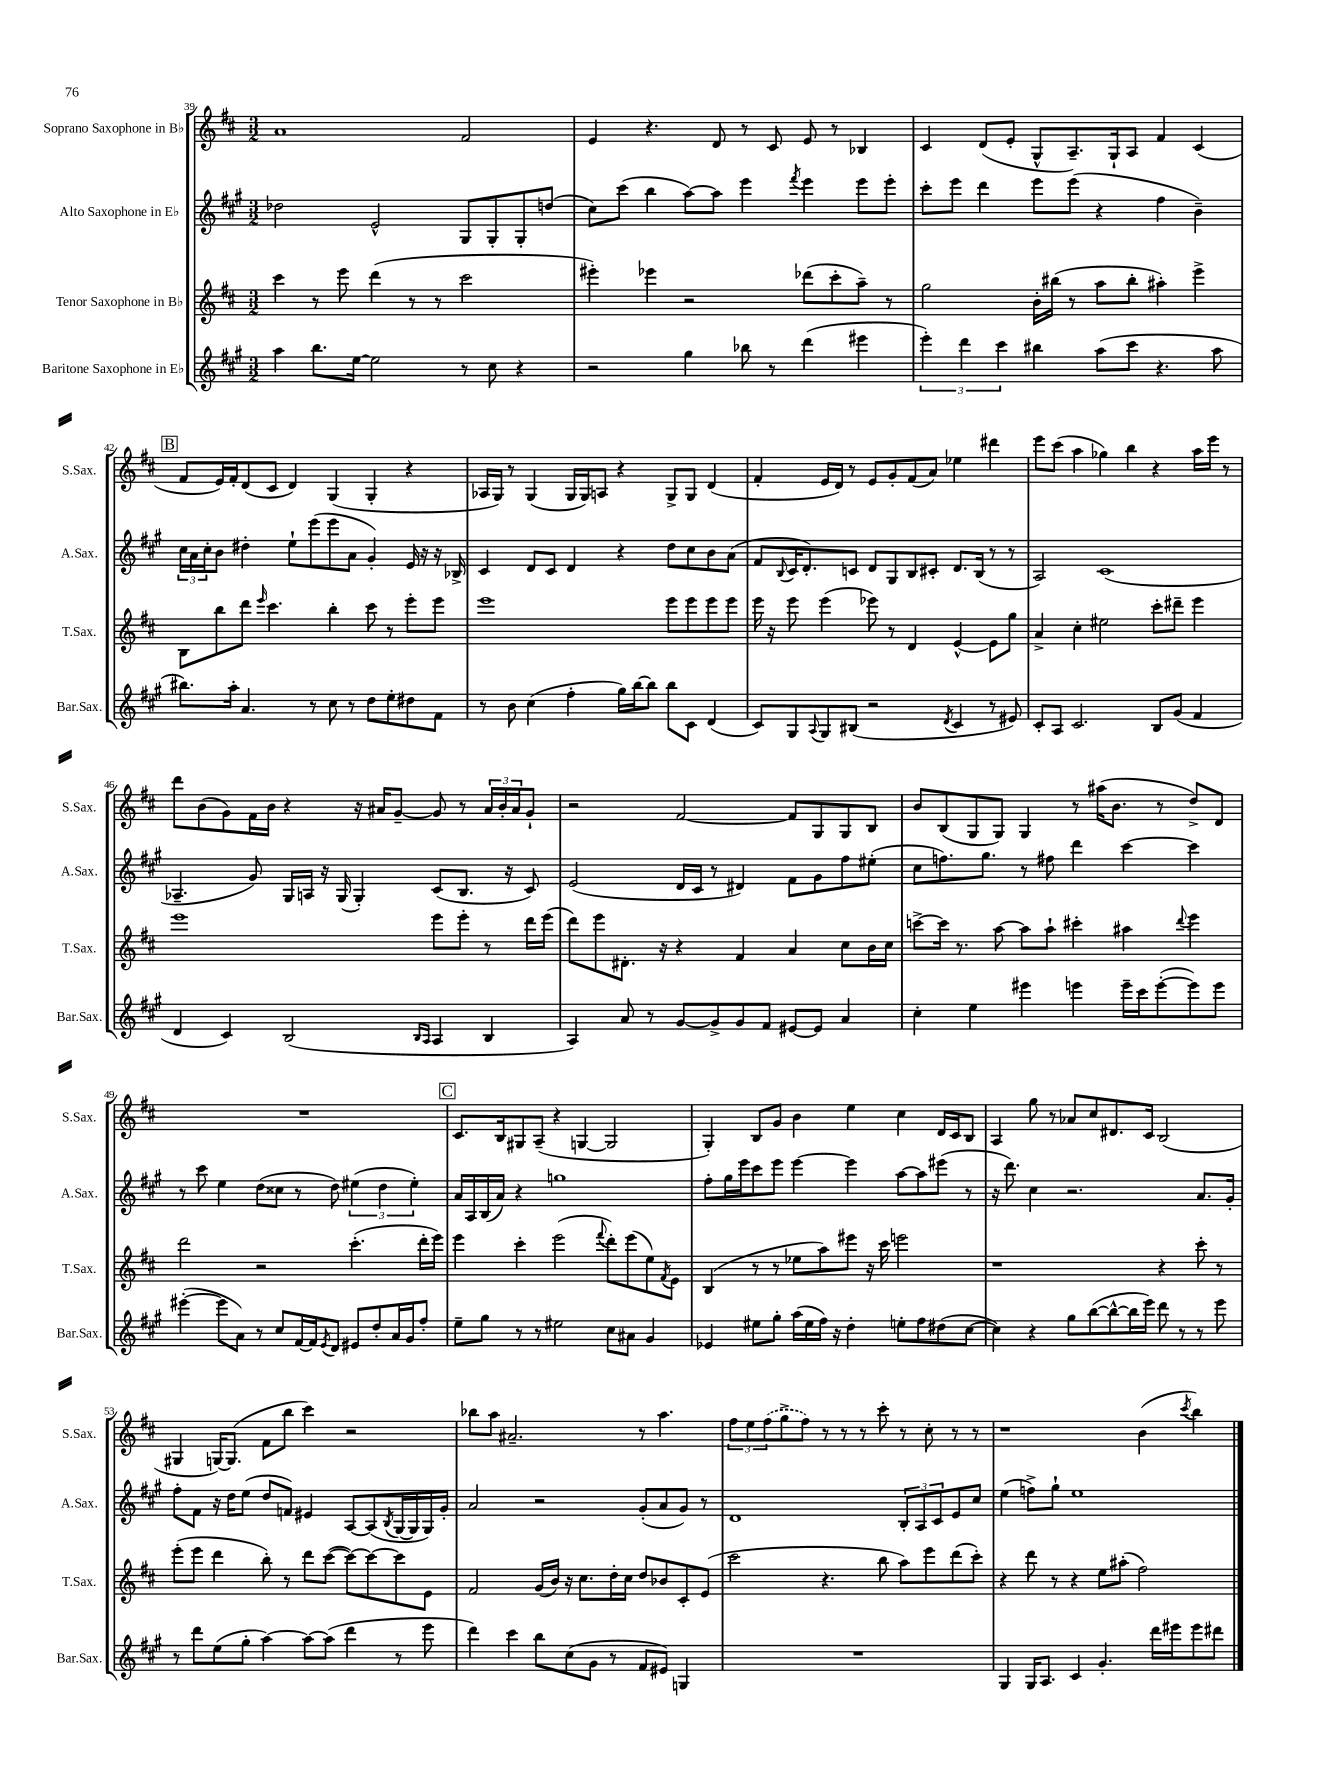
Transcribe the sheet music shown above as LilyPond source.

<<
\new StaffGroup <<
\new Staff = "s0" \with { instrumentName = "Soprano Saxophone in Bb" shortInstrumentName = "S.Sax." } {
    \clef treble \key d \major \numericTimeSignature \time 3/2
    a'1 fis'2 |
    e'4 r4. d'8 r8 cis'8 e'8 r8 bes4 |
    cis'4 d'8( e'8-. g8-^ a8.--) g16-! a8 fis'4 cis'4( |
    \mark \markup { \box "B" } fis'8 e'16) fis'16-. d'8( cis'8 d'4) g4( g4-. r4 |
    aes16 g16) r8 g4( g16 g16) a8 r4 g8-> g8 d'4( |
    fis'4-. e'16 d'16) r8 e'8 g'8-. fis'8( a'8) ees''4 dis'''4 |
    e'''8 cis'''8( a''4 ges''4) b''4 r4 a''16 e'''16 r8 |
    d'''8 b'8( g'8) fis'16 b'16 r4 r16 ais'16 g'8~-- g'8 r8 \tuplet 3/2 { ais'16 b'16-. ais'16 } g'8-! |
    r2 fis'2~ fis'8 g8 g8 b8 |
    b'8 b8( g8 g8) g4 r8 ais''16( b'8. r8 d''8->) d'8 |
    R1. |
    \mark \markup { \box "C" } cis'8. b16 gis8 a8--( r4 g4~ g2 |
    g4-.) b8 g'8 b'4 e''4 cis''4 d'16 cis'16 b8 |
    a4 g''8 r8 aes'8 cis''8 dis'8. cis'16 b2( |
    gis4 g16~) g8.( fis'8 b''8 cis'''4) r2 |
    bes''8 a''8 ais'2.-- r8 a''4. |
    \tuplet 3/2 { fis''8 e''8 \once \slurDashed fis''8( } g''8-> fis''8) r8 r8 r8 cis'''8-. r8 cis''8-. r8 r8 |
    r1 b'4( \acciaccatura { cis'''8 } b''4) \bar "|." |
}
\new Staff = "s1" \with { instrumentName = "Alto Saxophone in Eb" shortInstrumentName = "A.Sax." } {
    \clef treble \key a \major \numericTimeSignature \time 3/2
    des''2 e'2-^ gis8 gis8-. gis8-. d''8( |
    cis''8) cis'''8( b''4 a''8~) a''8 e'''4 \acciaccatura { fis'''8 } e'''4 e'''8 e'''8-. |
    cis'''8-. e'''8 d'''4 e'''8 e'''8( r4 fis''4 b'4--) |
    \mark \markup { \box "B" } \tuplet 3/2 { cis''16 a'16 cis''16-. } b'8 dis''4-. e''8-! e'''8( e'''8 a'8 gis'4-.) e'16 r16 r16 bes16-> |
    cis'4 d'8 cis'8 d'4 r4 d''8 cis''8 b'8 a'8( |
    fis'8 \appoggiatura { b8 } cis'16 d'8.-.) c'8 d'8 gis8 b8 cis'8-. d'8. b16( r8 r8 |
    a2) cis'1( |
    aes4.-- gis'8) gis16 a16 r16 gis16( gis4-.) cis'8( b8. r16 cis'8) |
    e'2( d'16 cis'16 r8 dis'4) fis'8 gis'8 fis''8 eis''8-.( |
    cis''8 f''8.) gis''8. r8 fis''8 d'''4 cis'''4~ cis'''4 |
    r8 cis'''8 e''4 d''8( cisis''8 r8 d''8) \tuplet 3/2 { eis''4( d''4 eis''4-.) } |
    \mark \markup { \box "C" } a'16 a16 b16( a'16) r4 g''1 |
    fis''8-. gis''16 e'''16 cis'''8 e'''8 e'''4~ e'''4 a''8~ a''8 eis'''8( r8 |
    r16 d'''8.) cis''4 r2. a'8. gis'16-. |
    fis''8-. fis'8 r16 d''16 e''8( d''8 f'8) eis'4 a8~ a8( \acciaccatura { b8 } gis16~ gis16 gis16) gis'16-. |
    a'2 r2 gis'8-.( a'8 gis'8) r8 |
    d'1 \tuplet 3/2 { b8-. a8 cis'8 } e'8 cis''8 |
    e''4( f''8->) gis''8-! e''1 \bar "|." |
}
\new Staff = "s2" \with { instrumentName = "Tenor Saxophone in Bb" shortInstrumentName = "T.Sax." } {
    \clef treble \key d \major \numericTimeSignature \time 3/2
    cis'''4 r8 e'''8 d'''4( r8 r8 cis'''2 |
    eis'''4-.) ees'''4 r2 des'''8( cis'''8-. a''8--) r8 |
    g''2 b'16-. bis''16( r8 a''8 bis''8-. ais''4-.) e'''4-> |
    \mark \markup { \box "B" } b8 b''8 d'''8 \grace { e'''16 } cis'''4. b''4-. cis'''8 r8 e'''8-. e'''8 |
    e'''1 e'''8 e'''8 e'''8 e'''8 |
    e'''16 r16 e'''8 e'''4( ees'''8) r8 d'4 e'4~-^ e'8 g''8 |
    a'4-> cis''4-. eis''2 cis'''8-. dis'''8-- e'''4 |
    e'''1 e'''8 e'''8-. r8 d'''16 e'''16( |
    d'''8) e'''8 dis'8.-. r16 r4 fis'4 a'4 cis''8 b'16 cis''16 |
    c'''8~-> c'''16 r8. a''8~ a''8 a''8-! cis'''4-. ais''4 \appoggiatura { d'''8 } e'''4 |
    d'''2 r2 cis'''4.-.( d'''16-. e'''16) |
    \mark \markup { \box "C" } e'''4 cis'''4-. e'''2( \appoggiatura { fis'''8 } d'''8-.) e'''8( e''8) \acciaccatura { fis'8 } e'8 |
    b4( r8 r8 ees''8 a''8) eis'''8 r16 cis'''16 e'''2 |
    r1 r4 cis'''8-. r8 |
    e'''8-.( e'''8 d'''4 b''8-.) r8 d'''8 cis'''8~( cis'''8~) cis'''8~ cis'''8 e'8 |
    fis'2 g'16( b'16) r16 cis''8. d''16-. cis''16 d''8 bes'8 cis'8-. e'8( |
    cis'''2 r4. b''8 a''8) e'''8 d'''8( cis'''8-.) |
    r4 d'''8 r8 r4 e''8 ais''8-.( fis''2) \bar "|." |
}
\new Staff = "s3" \with { instrumentName = "Baritone Saxophone in Eb" shortInstrumentName = "Bar.Sax." } {
    \clef treble \key a \major \numericTimeSignature \time 3/2
    a''4 b''8. e''16~ e''2 r8 cis''8 r4 |
    r2 gis''4 bes''8 r8 d'''4( eis'''4 |
    \tuplet 3/2 { e'''4-.) d'''4 cis'''4 } bis''4 a''8( cis'''8 r4. a''8 |
    \mark \markup { \box "B" } bis''8.) a''16-. a'4. r8 cis''8 r8 d''8 e''8-. dis''8 fis'8 |
    r8 b'8 cis''4( fis''4-. gis''16) b''16~ b''8 b''8 cis'8 d'4( |
    cis'8) gis8 \appoggiatura { a8 } gis8 bis8( r2 \acciaccatura { d'8 } cis'4 r8 eis'8) |
    cis'8-. a8 cis'2. b8 gis'8( fis'4 |
    d'4 cis'4) b2( \grace { b16 a16 } a4 b4 |
    a4) a'8 r8 gis'8~ gis'8-> gis'8 fis'8 eis'8~ eis'8 a'4 |
    cis''4-. e''4 eis'''4 e'''4 e'''16-- cis'''16 e'''8~-.( e'''8) e'''8 |
    eis'''4~-.( eis'''8 a'8) r8 cis''8 fis'16~ fis'16 \acciaccatura { e'8 } d'8 eis'8 d''8-. a'16 gis'16 fis''8-. |
    \mark \markup { \box "C" } e''8-- gis''8 r8 r8 eis''2 cis''8 ais'8 gis'4 |
    ees'4 eis''8 gis''8-. a''16( eis''16 fis''16) r16 d''4-. e''8-. fis''8 dis''8( cis''8~ |
    cis''4) r4 gis''8 b''8~( b''8~-^ b''16 e'''16) d'''8 r8 r8 e'''8 |
    r8 d'''8 e''8( gis''8-. a''4~) a''8~ a''8( d'''4 r8 e'''8 |
    d'''4) cis'''4 b''8 cis''8( gis'8 r8 fis'8 eis'8) g4 |
    R1. |
    gis4 gis16 a8. cis'4 gis'4.-. d'''16 eis'''16 eis'''8 dis'''8 \bar "|." |
}
>>
>>
\layout { \context { \Score currentBarNumber = #39 } }
